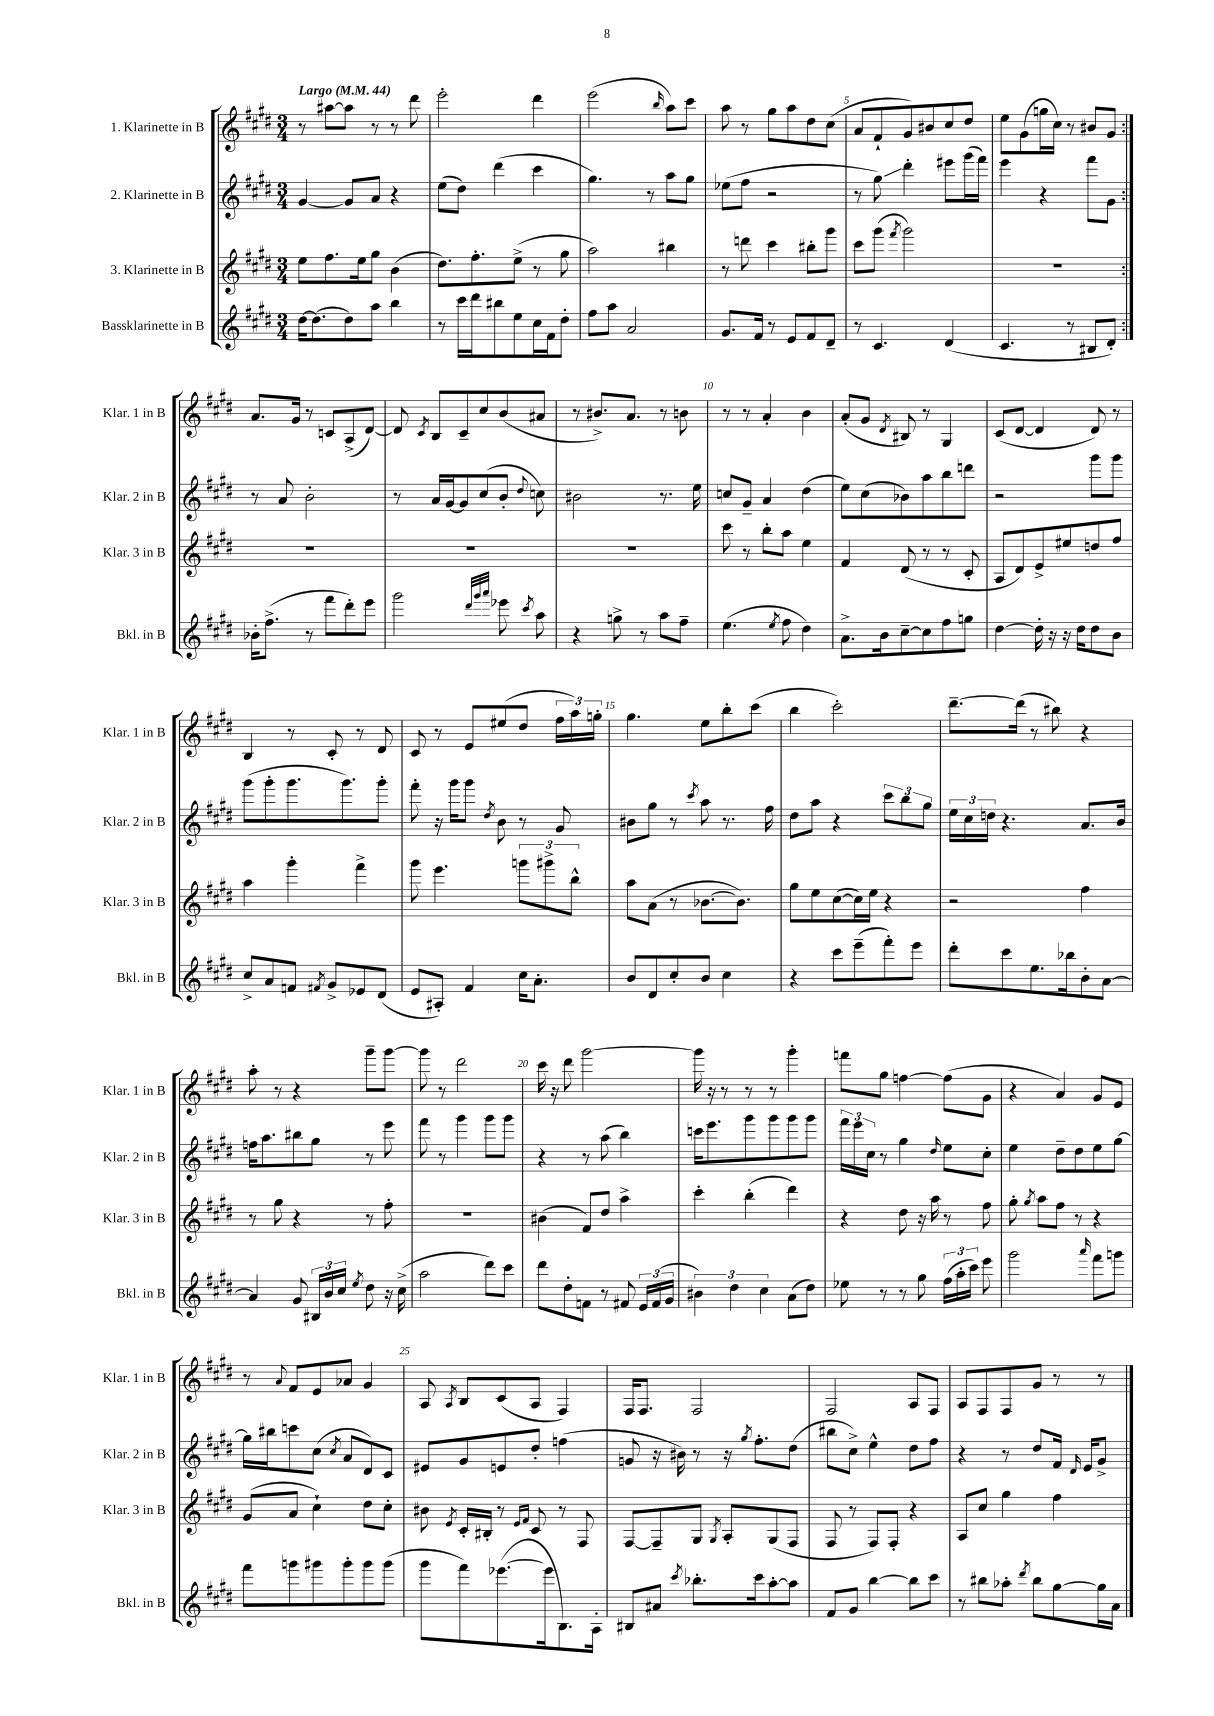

**kern	**kern	**kern	**kern
*staff4	*staff3	*staff2	*staff1
*clefG2	*clefG2	*clefG2	*clefG2
*k[f#c#g#d#]	*k[f#c#g#d#]	*k[f#c#g#d#]	*k[f#c#g#d#]
*M3/4	*M3/4	*M3/4	*M3/4
*MM44	*MM44	*MM44	*MM44
[16dd#	8ee	[4g#	8r
(8.dd#]	.	.	.
.	8.ff#	.	[8aa#
8dd#)	.	8g#]	8aa#]
.	16ee	.	.
8aa	8gg#	8a	8r
4bb	(4b	4r	8r
.	.	.	8ddd#
=	=	=	=
8r	8.dd#)	(8ee	2eee'
16ccc#	.	8dd#)	.
16ddd#	8.ff#'	.	.
8bb#	.	(4ddd#	.
8ee	(8ee^	.	.
16cc#	8r	4ccc#	4ddd#
16f#	.	.	.
8dd#'	8gg#	.	.
=	=	=	=
8ff#	2aa)	4.gg#)	(2eee
8aa	.	.	.
2a	.	.	.
.	.	8r	.
.	.	.	16qqbb
.	4bb#	8aa	8aa)
.	.	8gg#	8ccc#
=	=	=	=
8.g#	8r	(8ee-	8aa
.	8ddd	8ff#	8r
16f#	.	.	.
8r	4ccc#	2r	8gg#
8e	.	.	8aa
8f#	8bb#'	.	8dd#
8d#~	8ggg#	.	(8cc#
=	=	=	=
8r	8ccc#	8r	8a
4.c#	(8ggg#	8gg#)	8f#`
.	8qfff#	.	.
.	2ggg#)	4ddd#'	8g#)
.	.	.	8b#
(4d#	.	8eee#	8cc#
.	.	(16ggg#	8dd#
.	.	16fff#)	.
=	=	=	=
4.c#	2.r	4eee	8ee
.	.	.	(8g#
.	.	4r	16gg
.	.	.	16cc#)
8r	.	.	8r
8B#	.	8fff#	8b#
8d#')	.	8g#	8g#
=:|!	=:|!	=:|!	=:|!
16b-'	2.r	8r	8.a
(8.ff#^	.	.	.
.	.	8a	.
.	.	.	16g#
8r	.	2b'	8r
8fff#	.	.	8c
8ddd#')	.	.	(8A^
8eee	.	.	[8d#)
=	=	=	=
2ggg#	2.r	8r	8d#]
.	.	.	8qc#
.	.	16a	8B
.	.	[16g#	.
.	.	8g#]	8c#~
.	.	(8cc#	8cc#
32qqddd#	.	.	.
32qqggg#	.	.	.
32qqaaa	.	.	.
8eee-	.	8b'	(8b
8qccc#	.	8qqdd#	.
8aa	.	8cc)	8a#
=	=	=	=
4r	2.r	2b#	8r
.	.	.	8.b#^)
8gg^	.	.	.
.	.	.	8.a
8r	.	.	.
8aa	.	8.r	8r
8ff#~	.	.	8b
.	.	16ee	.
=	=	=	=
(4.ee	8ccc#	8cc	8r
.	8r	8g#~	8r
.	8bb'	4a	4a'
8qee	.	.	.
8ff#	8aa	.	.
4dd#)	4ee	(4dd#	4b
=	=	=	=
8.a^	4f#	8ee)	(8a'
.	.	(8cc#	8g#
16b	.	.	.
.	.	.	8qd#
[8cc#~	(8d#	8b-)	8B#)
8cc#]	8r	8aa	8r
8ff#	8r	8bb	4G#
8gg	8c#'	8ddd	.
=	=	=	=
[4dd#	8A	2r	(8c#
.	8d#)	.	[8d#
16dd#']	8e^	.	4d#]
16r	.	.	.
16r	8ee#	.	.
16dd#	.	.	.
8dd#	8dd	8ggg#	8d#)
8b	8ff#	8ggg#	8r
=	=	=	=
8cc#^	4aa	(8ggg#	4B
8a	.	8ggg#'	.
8f	4ggg#'	8.ggg#	8r
8qf#	.	.	.
8g#^	.	.	8c#'
.	.	8.ggg#)	.
8e-	4fff#^	.	8r
(8d#	.	8ggg#'	8d#
=	=	=	=
8e	8ggg#	8fff#'	8c#
8A#')	4.eee	16r	8r
.	.	16ggg#	.
4f#	.	8ggg#	8e
.	.	8qdd#	.
.	.	8b	(8ee#
16cc#	12ggg	8r	8dd#
8.a'	.	.	.
.	12ggg#^	.	.
.	.	8g#	24ff#
.	12bb^^	.	24aa)
.	.	.	24gg'
=	=	=	=
8b	8aa	8b#	4.gg#
8d#	(8a	8gg#	.
8cc#'	8r	8r	.
.	.	8qccc#	.
8b	[8.b-	8aa	8ee
4cc#	.	8.r	8bb'
.	8.b-])	.	.
.	.	.	(8ccc#
.	.	16ff#	.
=	=	=	=
4r	8gg#	8dd#	4bb
.	8ee	8aa	.
8ccc#	([8cc#	4r	2ccc#')
(8eee~	16cc#])	.	.
.	16ee	.	.
8fff#')	4r	12ccc#	.
.	.	12bb	.
8eee	.	.	.
.	.	12gg#	.
=	=	=	=
8ddd#'	2r	24ee	[8.ddd#~
.	.	24cc#	.
.	.	24dd	.
8ccc#	.	4.r	.
.	.	.	(16ddd#]
8.ee	.	.	8r
.	.	.	8bb#)
16bb-	.	.	.
8b'	4ff#	8.a	4r
[8a	.	.	.
.	.	16b	.
=	=	=	=
4a]	8r	16ff	8aa'
.	.	8.aa	.
.	8gg#	.	8r
8g#	4r	8bb#	4r
24B#	.	8gg#	.
24b	.	.	.
24cc#	.	.	.
8qee	.	.	.
8dd#	8r	8r	8ggg#~
16r	8ff#'	8eee	[8ggg#
(16cc#^	.	.	.
=	=	=	=
2aa	2.r	8fff#	8ggg#]
.	.	8r	8r
.	.	4ggg#	2ddd#
8ddd#)	.	8ggg#	.
8ccc#	.	8ggg#	.
=	=	=	=
8ddd#	(4b#	4r	16ccc#
.	.	.	16r
8dd#'	.	.	8ddd#
8f	8f#)	8r	[2ggg#
8r	8dd#	(8aa	.
8f#	4aa^	4bb)	.
24e	.	.	.
(24f#	.	.	.
24g#	.	.	.
=	=	=	=
6b#)	4ccc#'	16ccc	16ggg#]
.	.	8.eee	16r
.	.	.	8r
6dd#	.	.	.
.	(4bb'	8ggg#	8r
6cc#	.	.	.
.	.	8ggg#	8r
(8a	4ddd#)	8ggg#	4ggg#'
8dd#)	.	8ggg#	.
=	=	=	=
8ee-	4r	24fff#	8fff
.	.	24eee	.
.	.	24cc#	.
8r	.	8r	8gg#
8r	8dd#	4gg#	[4ff
8gg#	16r	.	.
.	16aa	.	.
.	.	16qqdd#	.
(24ff#	8r	8ee	(8ff]
24aa'	.	.	.
24ccc#)	.	.	.
8eee	8ff#	8cc#'	8g#
=	=	=	=
2ggg#	8gg#'	4ee	4r
.	8qgg#	.	.
.	8aa	.	.
.	8ff#	8dd#~	4a)
.	8r	8dd#	.
16qqaaa	.	.	.
8fff#	4r	8ee	8g#
8ggg	.	[8gg#	8e
=	=	=	=
8fff#	(8g#	16gg#]	8r
.	.	16bb#	.
.	.	.	8qqa
8ggg	8a	8ccc	8f#
8ggg#	4cc#`)	(8cc#	8e
.	.	8qcc#	.
8ggg#'	.	8a	8a-
8ggg#	8dd#	8d#)	4g#
(8ggg#	8cc#'	8c#	.
=	=	=	=
8ggg#	8b#	8e#	8A
.	8qe	.	8qA
8fff#)	16c#'	8g#	8B
.	16B#'	.	.
([8.eee-	8r	8e	(8c#
.	16qqe	.	.
.	16qqf#	.	.
.	8c#	8dd#'	8A
16eee-]	.	.	.
8.B)	8r	(4ff	4F#)
.	8F#	.	.
16A'	.	.	.
=	=	=	=
8B#	[8F#	8g	16F#
.	.	.	8.F#
8a#	8F#~]	16r	.
.	.	16b#)	.
8qccc#	.	.	.
8.bb-'	8G#	8r	2F#
.	8qG#	.	.
.	8A'	16r	.
.	.	8qgg#	.
16ccc#	.	8.ff#'	.
[8aa'	(8G#	.	.
8aa]	8F#	(8dd#	.
=	=	=	=
8f#	8F#	8bb#	2F#
8g#	8r	8cc#^)	.
[4bb	8F#)	4ee^^	.
.	8F#'	.	.
8bb]	4r	8dd#	8A
8ccc#	.	8ff#	8F#
=	=	=	=
8r	8A	4r	8A
8bb#	8cc#	.	8F#
8aa-'	4gg#	8r	8F#
8qddd#	.	.	.
8bb#	.	8dd#	8g#
[8gg#	4ff#	16f#	8r
.	.	16qqd#	.
.	.	16e	.
16gg#]	.	8g#^	8r
16a	.	.	.
==	==	==	==
*-	*-	*-	*-
